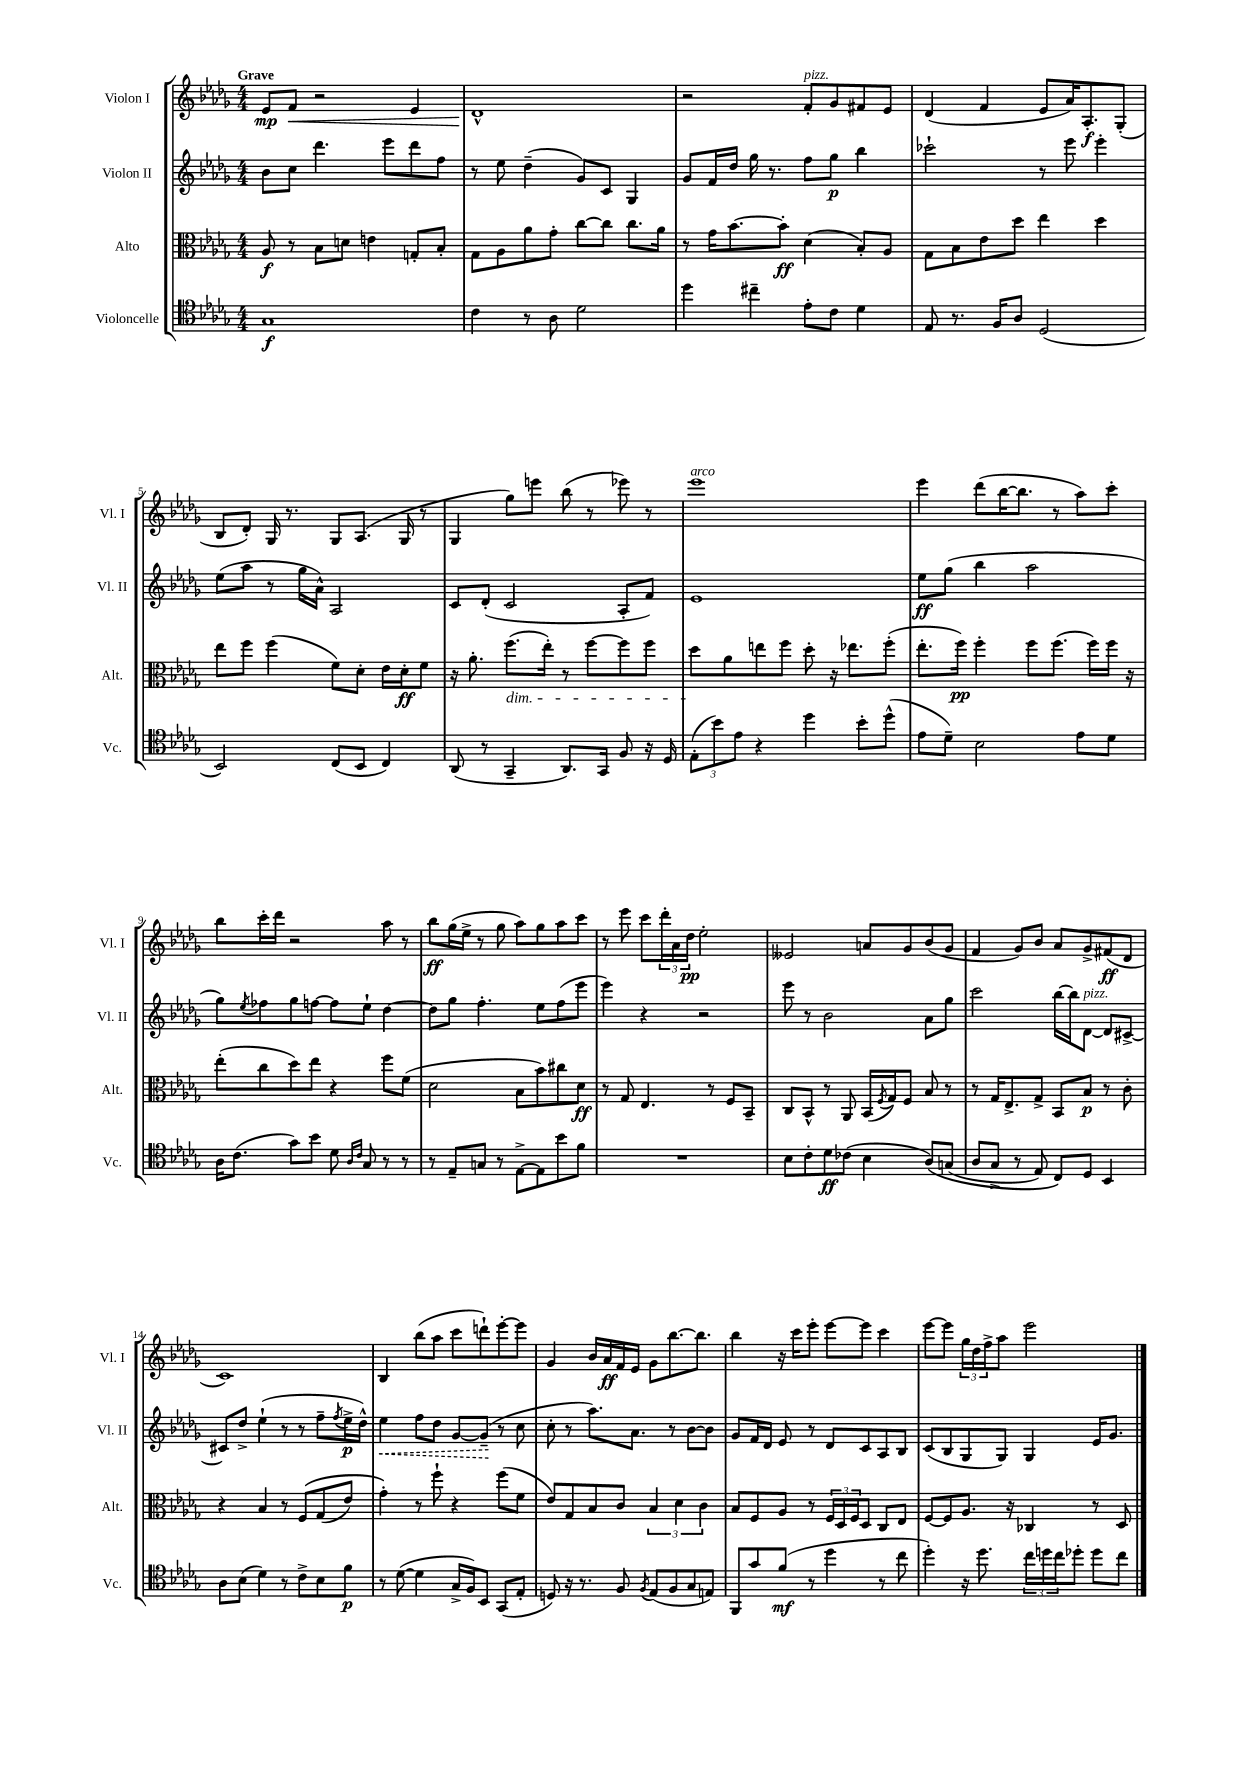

**kern	**kern	**kern	**kern
*staff4	*staff3	*staff2	*staff1
*clefC4	*clefC3	*clefG2	*clefG2
*k[b-e-a-d-g-]	*k[b-e-a-d-g-]	*k[b-e-a-d-g-]	*k[b-e-a-d-g-]
*M4/4	*M4/4	*M4/4	*M4/4
1G-	8A-	8b-	8e-
.	8r	8cc	8f
.	8B-	4.ddd-	2r
.	8d	.	.
.	4e	.	.
.	.	8eee-	.
.	8G'	8ddd-	4e-
.	8B-'	8ff	.
=	=	=	=
4c	8G-	8r	1d-^^
.	8A-	8ee-	.
8r	8a-	(4dd-~	.
8A-	8g-'	.	.
2d-	[8cc	8g-)	.
.	8cc]	8c	.
.	8.cc	4G-	.
.	16a-	.	.
=	=	=	=
4dd-	8r	8g-	2r
.	16g-	16f	.
.	[8.b-	16dd-	.
4cc#~	.	16gg-	.
.	.	8.r	.
.	8b-']	.	.
8e-'	(4d-	8ff	8f'
8c	.	8gg-	8g-
4d-	8B-')	4bb-	8f#
.	8A-	.	8e-
=	=	=	=
8E-	8G-	2ccc-`	(4d-
8.r	8B-	.	.
.	8e-	.	4f
16F	.	.	.
8A-	8dd-	.	.
(2D-	4ee-	8r	8e-
.	.	8eee-	16a-)
.	.	.	8.A-'
.	4dd-	4eee-'	.
.	.	.	(8G-'
=	=	=	=
2BB-)	8ee-	(8ee-	8B-
.	8ff	8aa-	8d-')
.	(4ff	8r	16G-
.	.	.	8.r
.	.	16gg-	.
.	.	16a-^^)	.
(8C	8f)	2A-	8G-
8BB-	8d-'	.	(8.A-
4C)	16e-	.	.
.	16d-'	.	16G-
.	8f	.	8r
=	=	=	=
(8AA-	16r	8c	4G-
.	8.a-'	.	.
8r	.	(8d-'	.
4GG-~	(8.ff	2c	8gg-)
.	.	.	8eee
.	16ee-')	.	.
8.AA-)	8r	.	(8bb-
.	[8ff	.	8r
16GG-	.	.	.
8F	8ff]	8A-'	8eee-)
16r	8ff	8f)	8r
16D-	.	.	.
=	=	=	=
(12E-'	8dd-	1e-	1eee-
12b-)	.	.	.
.	8a-	.	.
12e-	.	.	.
4r	8ee	.	.
.	8ff	.	.
4dd-	8dd-'	.	.
.	16r	.	.
.	8.ee-	.	.
8b-'	.	.	.
(8dd-^^	(8ff'	.	.
=	=	=	=
8e-	8.ee-'	8ee-	4eee-
8d-~)	.	(8gg-	.
.	16ff)	.	.
2B-	4ff'	4bb-	(8ddd-
.	.	.	[16bb-
.	.	.	8.bb-]
.	8ff	2aa-	.
.	(8.ff	.	8r
8e-	.	.	8aa-)
.	16ff)	.	.
8d-	16ff	.	8ccc'
.	16r	.	.
=	=	=	=
16A-	(8ee-'	8gg-)	8bb-
(8.c	.	.	.
.	.	8qee-	.
.	8cc	8ff-	16ccc'
.	.	.	16ddd-
8g-)	8dd-)	8gg-	2r
8b-	8ee-	[8ff	.
8d-	4r	8ff]	.
16qqA-	.	.	.
16qqc	.	.	.
8G-	.	8ee-`	.
8r	8ff	[4dd-	8aa-
8r	(8f	.	8r
=	=	=	=
8r	2d-	8dd-]	8bb-
8E-~	.	8gg-	(16gg-
.	.	.	16ee-^
8G	.	4.ff'	8r
8r	.	.	8gg-
[8E-^	8B-	.	8aa-)
8E-]	8b-)	8ee-	8gg-
8b-	8cc#	(8ff	8aa-
8f	8d-	8eee-	8ccc
=	=	=	=
1r	8r	4eee-)	8r
.	8G-	.	8eee-
.	4.E-	4r	8ccc
.	.	.	24ddd-'
.	.	.	24a-
.	.	.	24dd-
.	.	2r	2ee-'
.	8r	.	.
.	8F	.	.
.	8BB-~	.	.
=	=	=	=
8B-	8C	8eee-	2e--
8c'	8BB-^^	8r	.
8d-	8r	2b-	.
(8c-	8AA-	.	.
4B-	(16BB-	.	8a
.	8qF	.	.
.	16G-)	.	.
.	8F	.	8g-
&(8A-)	8B-	8a-	(8b-
(8G	8r	8gg-	8g-
=	=	=	=
8A-	8r	2ccc	4f
8G-^	16G-	.	.
.	8.E-^	.	.
8r	.	.	8g-)
8E-)	8G-^	.	8b-
8C&)	8BB-	[16bb-	8a-
.	.	16bb-]	.
8D-	8B-	[8d-	8g-^
4BB-	8r	8d-]	(8f#
.	8c'	[8c#^	8d-
=	=	=	=
8A-	4r	8c#]	1c)
(8B-	.	8dd-^	.
4d-)	4B-	(4ee-`	.
8r	8r	8r	.
8c^	&(8F	8r	.
8B-	(8G-	8ff~	.
.	.	8qff	.
8f	8e-)	16ee-^	.
.	.	16dd-^^)	.
=	=	=	=
8r	4g-'&)	4ee-	4B-
([8d-	.	.	.
4d-]	8r	8ff	(8bb-
.	8ff`	8dd-	8aa-
16G-^	4r	[8g-	8ccc
16F)	.	.	.
8BB-	.	(8g-~]	8ddd`)
(8GG-	(8ff	8r	[8eee-'
8E-'	8f	8cc	8eee-]
=	=	=	=
8D)	8e-)	8cc'	4g-
16r	8G-	8r	.
8.r	.	.	.
.	8B-	8.aa-)	16b-
.	.	.	16a-
8F	8c	.	16f
.	.	8.a-	16e-
8qF	.	.	.
(8E-	6B-	.	8g-
8F	.	8r	[8.bb-
.	6d-	.	.
8G-	.	[8b-	.
.	.	.	8.bb-]
.	6c	.	.
8E)	.	8b-]	.
=	=	=	=
8FF	8B-	8g-	4bb-
8g-	8F	16f	.
.	.	16d-	.
(8f	8A-	8e-	16r
.	.	.	16ccc
8r	8r	8r	8eee-'
4dd-	24F	8d-	[8eee-
.	24D-	.	.
.	24F	.	.
.	8D-	8c	8eee-]
8r	8C	8A-	4ccc
8cc	8E-	8B-	.
=	=	=	=
4dd-')	[8F	(8c	[8eee-
.	8F]	8B-	8eee-]
16r	8.A-	8G-	24gg-
.	.	.	24dd-
8.dd-	.	.	.
.	.	.	24ff^
.	.	8G-)	8aa-
.	16r	.	.
24cc	4C-	4G-	2eee-
24dd	.	.	.
24cc	.	.	.
8dd-'	.	.	.
8dd-	8r	16e-	.
.	.	8.g-	.
8cc	8D-	.	.
==	==	==	==
*-	*-	*-	*-
